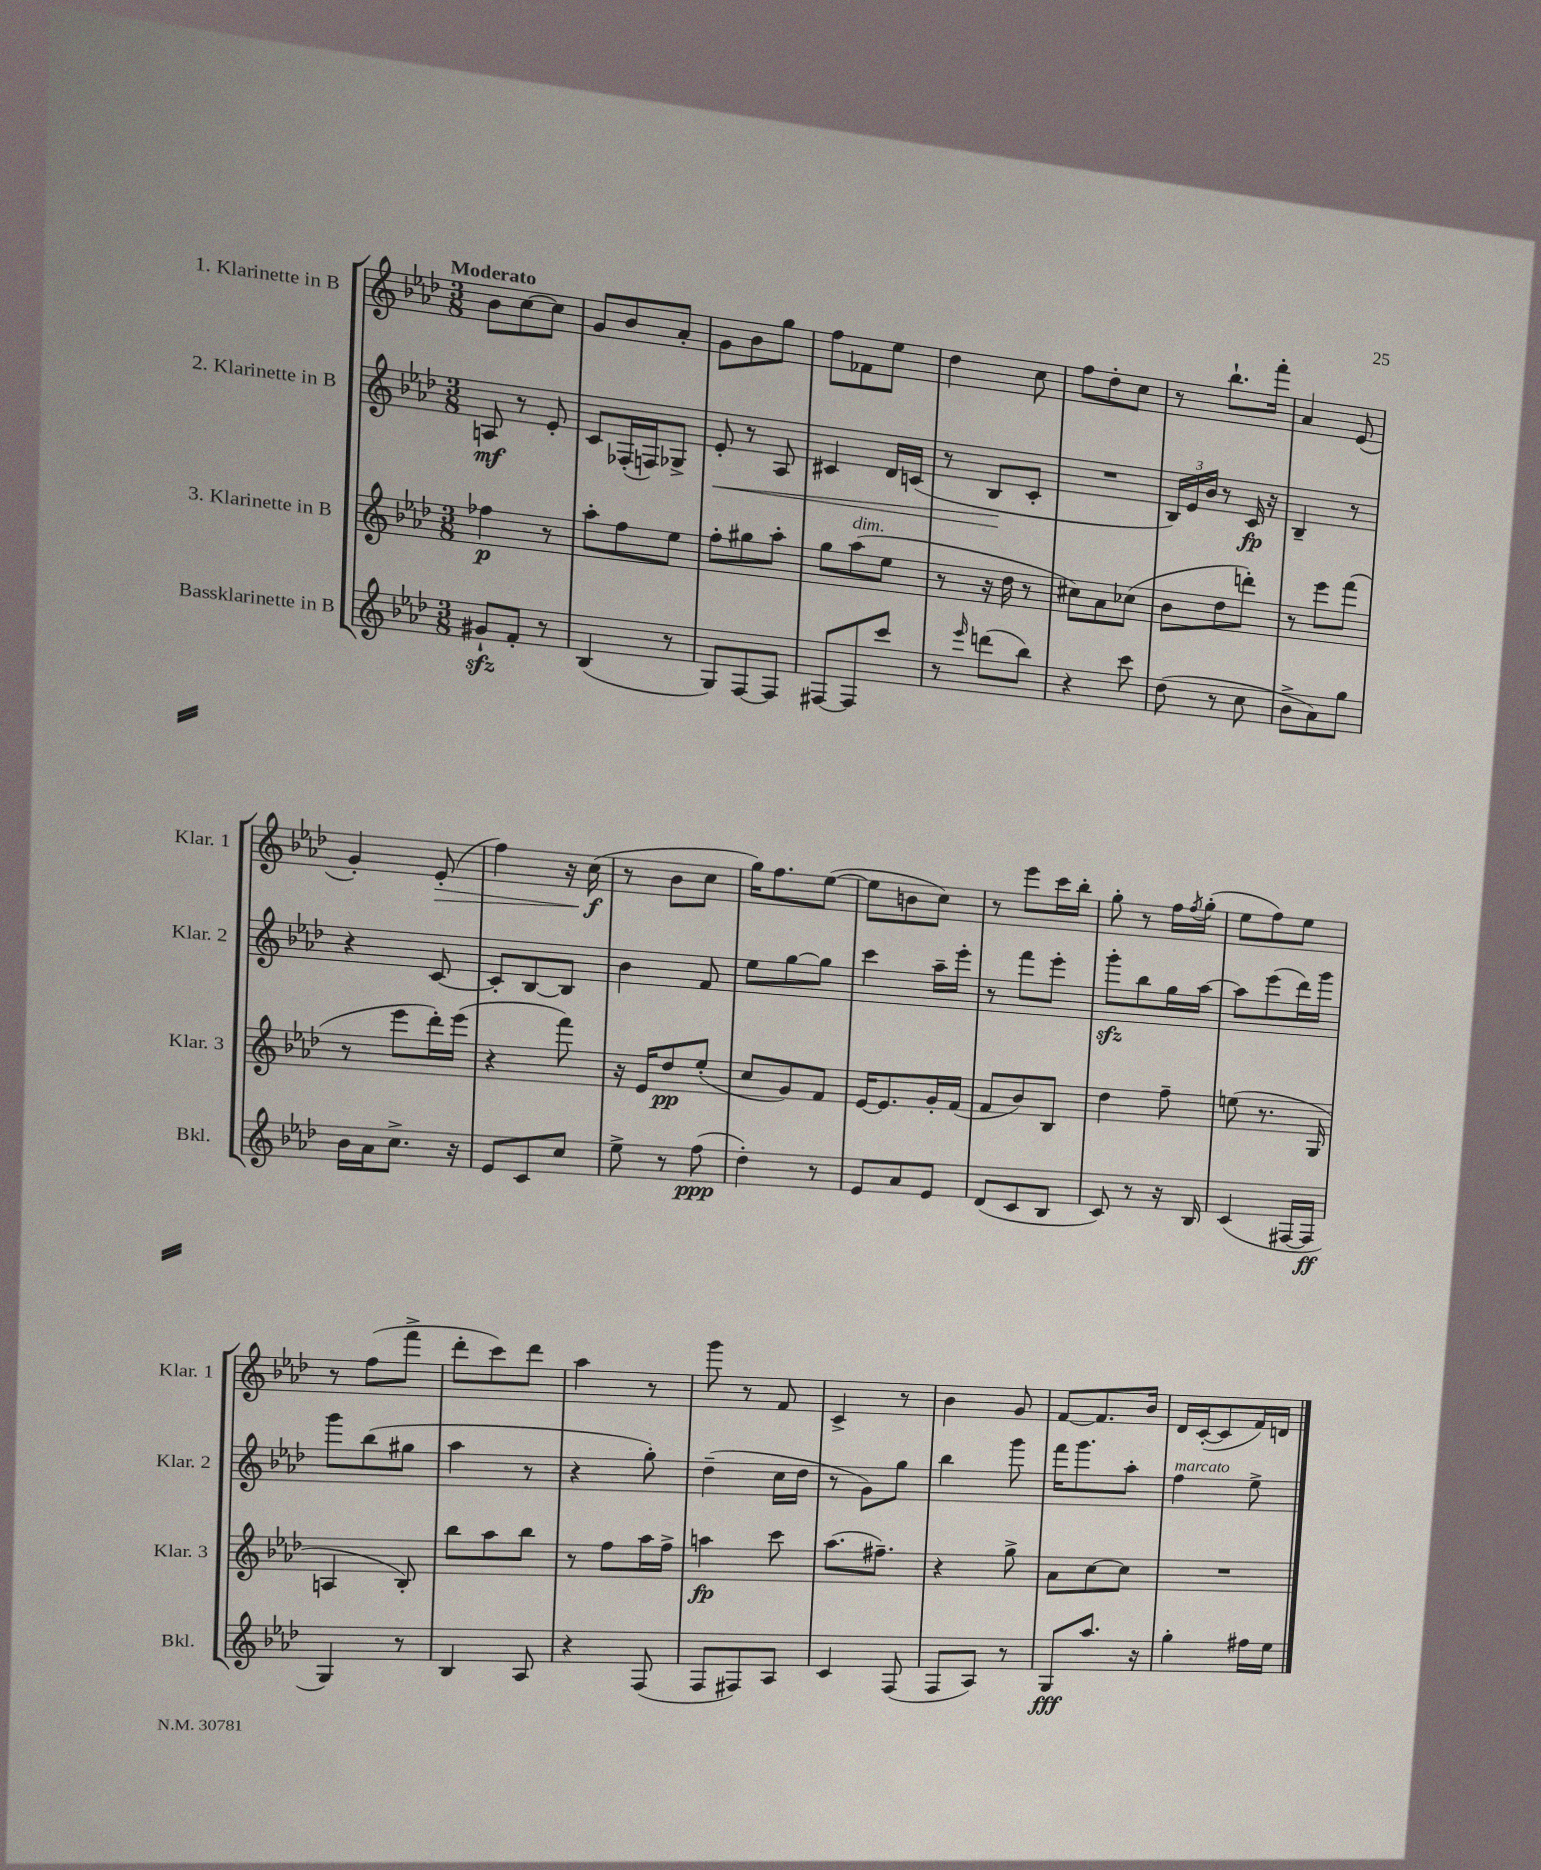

**kern	**kern	**kern	**kern
*staff4	*staff3	*staff2	*staff1
*clefG2	*clefG2	*clefG2	*clefG2
*k[b-e-a-d-]	*k[b-e-a-d-]	*k[b-e-a-d-]	*k[b-e-a-d-]
*M3/8	*M3/8	*M3/8	*M3/8
8g#`	4ff-	8A	8b-
8f'	.	8r	[8cc
8r	8r	8e-'	8cc]
=	=	=	=
(4B-	8aa-'	8c	8g
.	8ff	(16F-'	8b-
.	.	16F)	.
8r	8ee-	8G-^	8a-'
=	=	=	=
8G)	8ff'	8e-'	8g
[8F	8gg#	8r	8b-
8F]	8aa-'	8A-	8gg
=	=	=	=
[8F#	8gg	4c#	8ff
8F#]	(8aa-	.	8f-
8ccc	8ee-	16d-	8ee-
.	.	(16c	.
=	=	=	=
8r	8r	8r	4dd-
16qqeee-	.	.	.
(8ddd	16r	8B-	.
.	16dd-	.	.
8bb-)	8r	8c'	8cc
=	=	=	=
4r	8cc#)	4.r	8ff
.	8a-	.	8dd-'
8ccc	(8cc-	.	8cc
=	=	=	=
(8dd-	8b-	24B-)	8r
.	.	24e-	.
.	.	24b-	.
8r	8dd-	8r	8.bb-`
8cc	8ddd')	16c	.
.	.	16r	16fff'
=	=	=	=
8b-^	8r	4B-~	4a-
8a-)	8eee-	.	.
8gg	(8fff	8r	(8e-
=	=	=	=
16b-	8r	4r	4g')
16a-	.	.	.
8.cc^	8eee-	.	.
.	16ddd-')	[8c	(8e-'
16r	(16eee-	.	.
=	=	=	=
8e-	4r	8c']	4ff)
8c	.	[8B-	.
8cc	8fff)	8B-]	16r
.	.	.	(16cc
=	=	=	=
8ee-^	16r	4b-	8r
.	16e-	.	.
8r	8dd-	.	8b-
(8ff	(8ee-'	8f	8cc
=	=	=	=
4dd-')	8cc	8ee-	16gg)
.	.	.	8.ff
.	8g)	[8gg	.
8r	8f	8gg]	([8ee-
=	=	=	=
8e-	[16e-	4ccc	8ee-]
.	8.e-]	.	.
8a-	.	.	8b
8e-	16g'	16aa-~	8cc)
.	(16f	16eee-'	.
=	=	=	=
(8d-	8f	8r	8r
8c	8b-)	8fff	8eee-
8B-	8B-	8eee-'	16ccc
.	.	.	16bb-'
=	=	=	=
8c)	4dd-	8ggg'	8gg'
8r	.	8bb-	8r
16r	8ff~	16gg	16ff
.	.	.	8qff
16B-	.	[16aa-	(16gg'
=	=	=	=
(4c	(8ee	8aa-]	8ee-
.	8.r	(8eee-	8ff)
[16F#	.	16ddd-)	8ee-
16F#]	16G	16ggg	.
=	=	=	=
4G)	4A	8ggg	8r
.	.	(8bb-	(8ff
8r	8B-')	8gg#	8fff^
=	=	=	=
4B-	8bb-	4aa-	8ddd-'
.	8aa-	.	8ccc)
8A-	8bb-	8r	8ddd-
=	=	=	=
4r	8r	4r	4aa-
.	8ff	.	.
(8F	16aa-	8gg')	8r
.	16ff^	.	.
=	=	=	=
8F	4aa	(4dd-~	8ggg
8F#)	.	.	8r
8A-	8ccc	16cc	8f
.	.	16dd-	.
=	=	=	=
4c	(8.aa-	8r	4c^
.	.	8g)	.
.	8.ff#~)	.	.
(8F	.	8gg	8r
=	=	=	=
8F	4r	4bb-	4b-
8A-)	.	.	.
8r	8gg^	8ggg	8g
=	=	=	=
8G	8a-	16fff	[8f
.	.	8.ggg	.
8.aa-	[8cc	.	8.f]
.	8cc]	8aa-'	.
16r	.	.	16b-
=	=	=	=
4gg'	4.r	4ff	16d-
.	.	.	([16c'
.	.	.	8c]
16ff#	.	8ee-^	16f)
16ee-	.	.	16d
==	==	==	==
*-	*-	*-	*-
